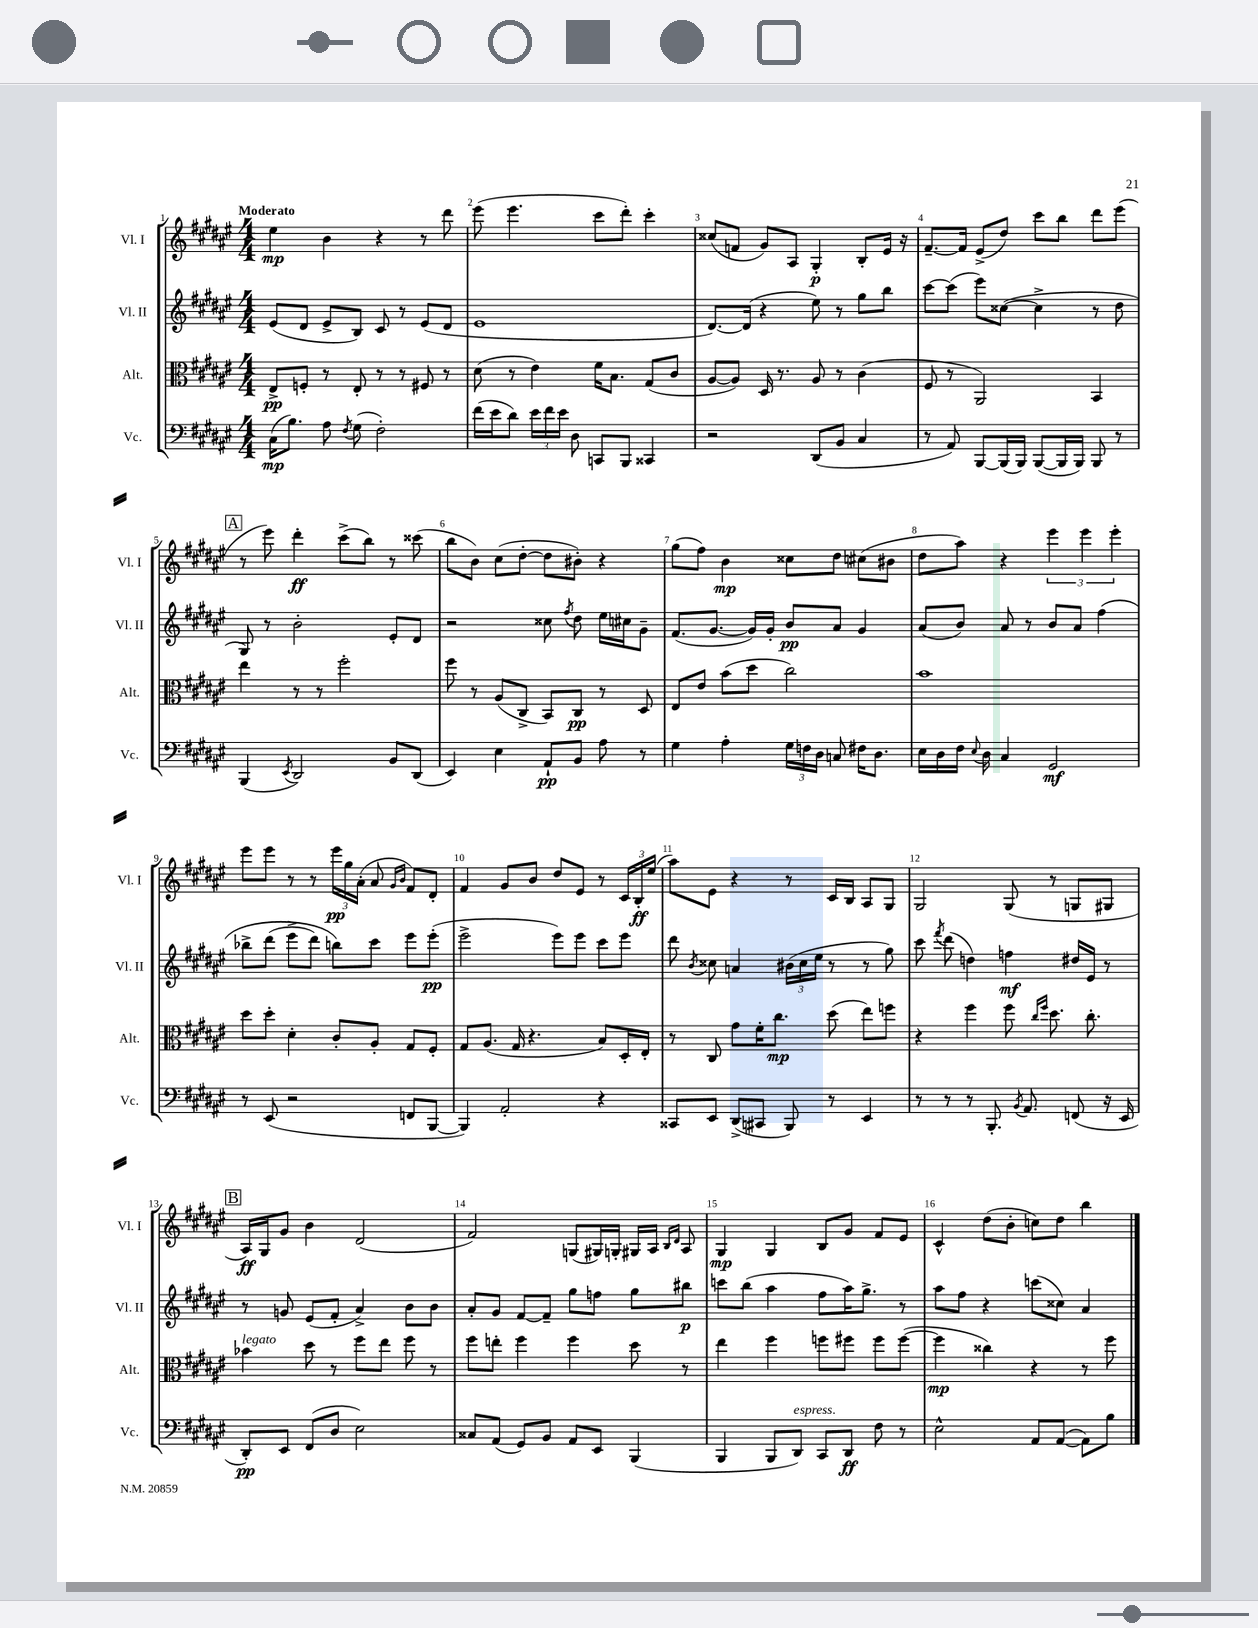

**kern	**kern	**kern	**kern
*staff4	*staff3	*staff2	*staff1
*clefF4	*clefC3	*clefG2	*clefG2
*k[f#c#g#d#a#e#]	*k[f#c#g#d#a#e#]	*k[f#c#g#d#a#e#]	*k[f#c#g#d#a#e#]
*M4/4	*M4/4	*M4/4	*M4/4
(16C#	8E#^	(8e#	4ee#
8.B)	.	.	.
.	8F'	8d#	.
8A#	8r	8e#^	4b
8qF#	.	.	.
(8G#	8E#'	8B)	.
2F#')	8r	8c#	4r
.	8r	8r	.
.	8F#	(8e#	8r
.	8r	8d#	8ddd#
=	=	=	=
(16f#	(8d#	1e#	(8eee#
16e#	.	.	.
8d#)	8r	.	4.eee#
24e#	4e#)	.	.
24f#	.	.	.
24e#	.	.	.
8D#	.	.	.
8CC	16f#	.	8ccc#
.	8.B	.	.
8BBB	.	.	8ddd#')
4CC##	(8G#	.	4ccc#'
.	8c#	.	.
=	=	=	=
2r	[8A#	[8.d#)	(8cc##
.	8A#])	.	8f
.	.	(16d#]	.
.	16D#	4r	8g#)
.	8.r	.	.
.	.	.	8A#
(8DD#	8A#	8ee#)	4G#'
8BB	8r	8r	.
4C#	(4c#	8gg#	8B'
.	.	8bb	16e#
.	.	.	16r
=	=	=	=
8r	8F#	[8ccc#	[8.f#~
8AA#)	8r	(8ccc#]	.
.	.	.	16f#]
[8BBB	2AA#)	8eee#)	(8e#^
(16BBB]	.	([8cc##	8dd#)
16BBB)	.	.	.
([8BBB	.	4cc##^]	8ccc#
16BBB]	.	.	8bb
16BBB)	.	.	.
8BBB	4BB	8r	8ddd#
8r	.	8dd#	(8eee#
=	=	=	=
(4BBB	4ee#	8G#)	8r
.	.	8r	8eee#)
8qEE#	.	.	.
2DD#)	8r	2b'	4ddd#'
.	8r	.	.
.	2ff#'	.	(8ccc#^
.	.	.	8bb)
8BB	.	8e#'	8r
(8DD#	.	8d#	(8ccc##
=	=	=	=
4EE#)	8ff#	2r	8bb
.	8r	.	8b)
4E#	(8A#	.	(8cc#
.	8C#^	.	[8dd#'
8AA#`	8BB)	8cc##	8dd#]
.	.	8qff#	.
8BB	8C#	8dd#	8b#')
8A#	8r	16ee#	4r
.	.	16cc#	.
8r	8D#	8g#~	.
=	=	=	=
4G#	8E#	(8.f#	(8gg#
.	8e#	.	8ff#)
.	.	[8.g#	.
4A#'	(8b	.	4b
.	8dd#	16g#])	.
.	.	16g#'	.
24G#	2cc#)	8b	8cc##
24F	.	.	.
24D#	.	.	.
8C	.	8a#	8dd#
16F#	.	4g#	(8cc#
8.D#	.	.	.
.	.	.	8b#
=	=	=	=
16E#	1b	(8a#	8dd#
16D#	.	.	.
16F#	.	8b)	8aa#)
8qqE#	.	.	.
16D#	.	.	.
4C#	.	8a#	4r
.	.	8r	.
2GG#	.	8b	6eee#
.	.	8a#	.
.	.	.	6eee#
.	.	&(4ff#	.
.	.	.	6eee#'
=	=	=	=
8r	8dd#	8bb-^	8eee#
(8EE#	8dd#'	(8ddd#	8eee#
2r	4d#'	8eee#^	8r
.	.	8ddd#)	8r
.	8c#'	8bb&)	24eee#
.	.	.	24gg#
.	.	.	(24a#'
.	8A#'	8ccc#	8a#
.	.	.	16qqg#
.	.	.	16qqb
8FF	8G#	8eee#	8f#)
[8BBB	8F#'	(8eee#'	8d#'
=	=	=	=
4BBB])	8G#	2eee#^	4f#
.	(8.A#	.	.
2AA#'	.	.	8g#
.	16G#	.	.
.	4.r	.	8b
.	.	8eee#)	8dd#
.	.	8eee#	8e#
4r	8B)	8ccc#	8r
.	16D#'	8eee#	24c#
.	.	.	24B'
.	16E#'	.	.
.	.	.	(24ee#
=	=	=	=
8CC##	8r	8ddd#	8aa#)
.	.	8qb	.
8EE#	8C#	8cc##	8e#
(8DD#^	8g#	4a	4r
8CC#	16f#'	.	.
.	8.cc#	.	.
8BBB)	.	(24b#	8r
.	.	24cc##	.
.	.	24ee#	.
8r	(8dd#	8r	16c#
.	.	.	16B
4EE#	8ee#)	8r	8A#
.	8ff	8gg#)	8G#
=	=	=	=
8r	4r	8ccc#	2G#
.	.	8qfff#	.
8r	.	(8ddd#	.
8r	4ff#	4dd)	.
8.BBB'	.	.	.
.	8ff#	4ff	(8G#
8qBB	.	.	.
8.AA#	.	.	.
.	16qqcc#	.	.
.	16qqff#	.	.
.	8.dd#	.	8r
(8FF	.	16dd#	8G
.	8.cc#'	16e#	.
16r	.	8r	8G#
16EE#	.	.	.
=	=	=	=
8DD#')	4b-	8r	16A#)
.	.	.	16G#
8EE#	.	8g	8g#
(8FF#	8dd#	(8e#	4b
8D#	8r	8f#'	.
2E#)	8ff#	4a#^)	(2d#
.	8ee#	.	.
.	8ff#	8b	.
.	8r	8b	.
=	=	=	=
8C##	8ff#	8a#'	2f#)
(8AA#	8ee'	8g#	.
8GG#)	4ff#	[8f#	.
8BB	.	8f#~]	.
8AA#	4ff#	8gg#	(8G
8EE#	.	8ff	16G#)
.	.	.	16G'
(4BBB	8dd#	8gg#	16G#
.	.	.	16A#
.	.	.	16qqB
.	.	.	16qqd#
.	8r	8bb#	8A#
=	=	=	=
4BBB	4ee#	8ccc	4G#
.	.	(8bb	.
8BBB	4ff#	4aa#	4G#
8DD#)	.	.	.
8CC#	8ff	8ff#	8B
8DD#	8ff#	16aa#)	8g#
.	.	8.gg#^	.
8F#	8ff#	.	8f#
8r	([8ff#	8r	8e#
=	=	=	=
2E#^^	4ff#]	8aa#	4c#^^
.	.	8ff#	.
.	4cc##)	4r	(8dd#
.	.	.	8b'
8AA#	4r	(8ccc	8cc)
([8AA#	.	8cc##)	8dd#
8AA#])	8r	4a#	4bb
8B	8ff#	.	.
==	==	==	==
*-	*-	*-	*-
